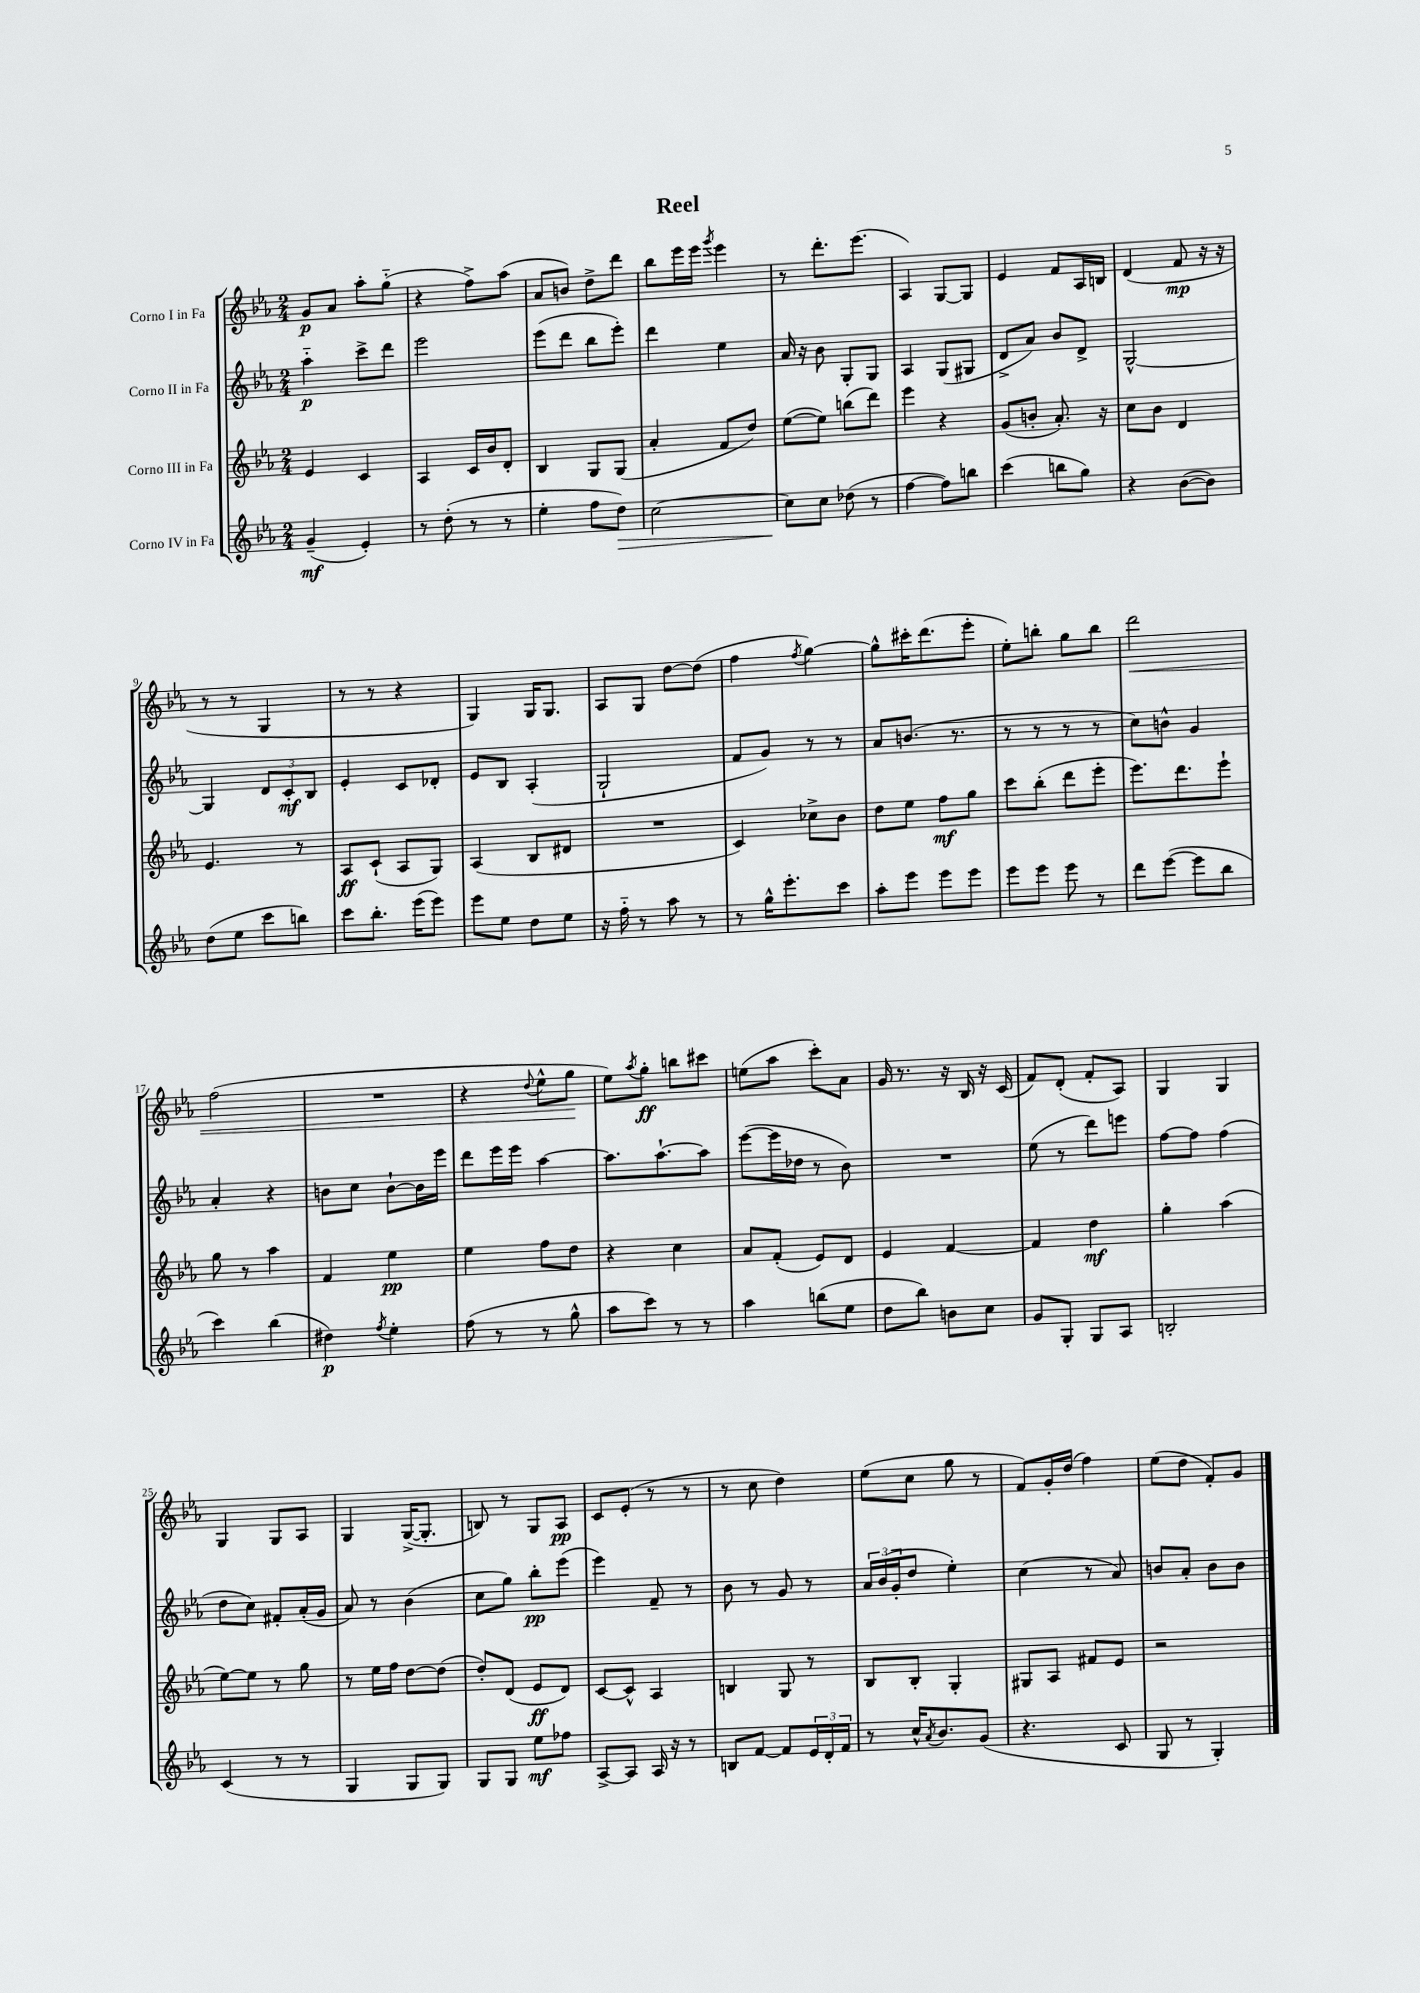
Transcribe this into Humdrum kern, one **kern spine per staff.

**kern	**dynam	**kern	**dynam	**kern	**dynam	**kern	**dynam
*part4	*part4	*part3	*part3	*part2	*part2	*part1	*part1
*staff4	*staff4	*staff3	*staff3	*staff2	*staff2	*staff1	*staff1
*I"Corno IV in Fa	*	*I"Corno III in Fa	*	*I"Corno II in Fa	*	*I"Corno I in Fa	*
*clefG2	*	*clefG2	*	*clefG2	*	*clefG2	*
*k[b-e-a-]	*	*k[b-e-a-]	*	*k[b-e-a-]	*	*k[b-e-a-]	*
*M2/4	*	*M2/4	*	*M2/4	*	*M2/4	*
=1	=1	=1	=1	=1	=1	=1	=1
(4g~/	mf	4e-/	.	4aa-\	p	8g/L	p
.	.	.	.	.	.	8a-/J	.
4e-'/)	.	4c/	.	8ccc^\L	.	8aa-'\L	.
.	.	.	.	8ddd\J	.	(8gg\J	.
=2	=2	=2	=2	=2	=2	=2	=2
8r	.	4A-/	.	2eee-\	.	4r	.
(8dd'\	.	.	.	.	.	.	.
8r	.	16c/LL	.	.	.	8ff^\L)	.
.	.	16b-/J	.	.	.	.	.
8r	.	8d'/J	.	.	.	(8aa-\J	.
=3	=3	=3	=3	=3	=3	=3	=3
4ee-'\	.	4B-/	.	(8eee-\L	.	8a-/L	.
.	.	.	.	8ddd\J	.	8bn/J)	.
8ff\L	.	8G/L	.	8bb-\L	.	8dd^\L	.
!	!LO:HP:b	!	!	!	!	!	!
8dd\J)	>	(8G/J	.	8eee-'\J)	.	8ddd\J	.
=4	=4	=4	=4	=4	=4	=4	=4
[2cc\	.	4a-'/	.	4ddd\	.	8bb-\L	.
.	.	.	.	.	.	16eee-\L	.
.	.	.	.	.	.	16eee-\JJ	.
.	.	.	.	.	.	8qggg/	.
.	.	8f/L	.	4ee-\	.	4eee-\	.
.	.	8dd/J)	.	.	.	.	.
=5	=5	=5	=5	=5	=5	=5	=5
8cc\L]	.	([8ee-\L	.	16a-/	.	8r	.
.	.	.	.	16r	.	.	.
8cc\J	]	8ee-\J])	.	8b-\	.	8.ddd'\L	.
(8dd-X\	.	(8bbn\L	.	8G'/L	.	.	.
.	.	.	.	.	.	(8.eee-\J	.
8r	.	8ddd\J)	.	8G/J	.	.	.
=6	=6	=6	=6	=6	=6	=6	=6
[4ff\	.	4eee-\	.	4A-/	.	4A-/)	.
8ff\L])	.	4r	.	(8G/L	.	[8G/L	.
8bbn\J	.	.	.	8G#X/J	.	8G/J]	.
=7	=7	=7	=7	=7	=7	=7	=7
(4ccc\	.	(8g/L	.	8d^/L	.	4e-/	.
.	.	8bn'/J	.	8a-/J)	.	.	.
8bbn\L	.	8.a-'/)	.	8b-/L	.	8f/L	.
8gg\J)	.	.	.	8d^/J	.	16A-/L	.
.	.	16r	.	.	.	16Bn/JJ	.
=8	=8	=8	=8	=8	=8	=8	=8
4r	.	8cc\L	.	[2G^^/	.	(4d/	.
.	.	8b-\J	.	.	.	.	.
([8b-\L	.	4d/	.	.	.	8f/	mp
8b-\J])	.	.	.	.	.	16r	.
.	.	.	.	.	.	16r	.
!!LO:LB:g=z
=9	=9	=9	=9	=9	=9	=9	=9
(8dd\L	.	4.e-/	.	4G/]	.	8r	.
8ee-\J	.	.	.	.	.	8r	.
8ccc\L	.	.	.	12d/L	.	4G/	.
.	.	.	.	12c'/	mf	.	.
8bbn\J)	.	8r	.	.	.	.	.
.	.	.	.	12B-/J	.	.	.
=10	=10	=10	=10	=10	=10	=10	=10
8ccc\L	.	8A-/L	ff	4e-'/	.	8r	.
8.bb-'\J	.	(8c`/J	.	.	.	8r	.
.	.	8A-/L	.	8c/L	.	4r	.
(16eee-\KL	.	.	.	.	.	.	.
8eee-\J)	.	8G/J)	.	8d-X'/J	.	.	.
=11	=11	=11	=11	=11	=11	=11	=11
8eee-\L	.	(4A-/	.	8e-/L	.	4G/)	.
8ee-\J	.	.	.	8B-/J	.	.	.
8dd\L	.	8B-/L	.	(4A-'/	.	16G/KL	.
.	.	.	.	.	.	8.G/J	.
8ee-\J	.	8d#X/J	.	.	.	.	.
=12	=12	=12	=12	=12	=12	=12	=12
16r	.	2r	.	2G`/	.	8A-/L	.
16ff\	.	.	.	.	.	.	.
8r	.	.	.	.	.	8G/J	.
8aa-\	.	.	.	.	.	[8dd\L	.
8r	.	.	.	.	.	(8dd\J]	.
=13	=13	=13	=13	=13	=13	=13	=13
8r	.	4c/)	.	8f/L	.	4ff\	.
16gg^^\KL	.	.	.	8g/J)	.	.	.
8.eee-'\	.	.	.	.	.	.	.
.	.	.	.	.	.	8qff/	.
.	.	8cc-X^\L	.	8r	.	[4gg\)	.
8ccc\J	.	8b-\J	.	8r	.	.	.
=14	=14	=14	=14	=14	=14	=14	=14
8aa-'\L	.	8dd\L	.	8a-/L	.	8gg^^\L]	.
8eee-\J	.	8ee-\J	.	(8.bn/J	.	16ccc#X'\K	.
.	.	.	.	.	.	(8.ddd\	.
8eee-\L	.	8ff\L	mf	.	.	.	.
.	.	.	.	8.r	.	.	.
8eee-\J	.	8gg\J	.	.	.	8eee-'\J	.
=15	=15	=15	=15	=15	=15	=15	=15
8eee-\L	.	8ccc\L	.	8r	.	8ee-'\L)	.
8eee-\J	.	(8bb-'\J	.	8r	.	8bbn'\J	.
8eee-\	.	8ddd\L	.	8r	.	8gg\L	.
8r	.	8eee-'\J	.	8r	.	8bb\J	.
=16	=16	=16	=16	=16	=16	=16	=16
!	!	!	!	!	!	!	!LO:HP:b
8ddd\L	.	8.eee-\L)	.	8cc\L)	.	2ddd\	<
([8eee-\J	.	.	.	8bn^^\J	.	.	.
.	.	8.ddd\	.	.	.	.	.
8eee-\L]	.	.	.	4g/	.	.	.
8bb-\J	.	8eee-`\J	.	.	.	.	.
!!LO:LB:g=z
=17	=17	=17	=17	=17	=17	=17	=17
4ccc\)	.	8gg\	.	4a-'/	.	(2ff\	.
.	.	8r	.	.	.	.	.
(4bb-\	.	4aa-\	.	4r	.	.	.
=18	=18	=18	=18	=18	=18	=18	=18
4dd#X\)	p	4f/	.	8bn\L	.	2r	.
.	.	.	.	8cc\J	.	.	.
8qff/	.	.	.	.	.	.	.
4ee-'\	.	4ee-\	pp	[8b`\L	.	.	.
.	.	.	.	16b\L]	.	.	.
.	.	.	.	16eee-\JJ	.	.	.
=19	=19	=19	=19	=19	=19	=19	=19
(8ff\	.	4ee-\	.	8ddd\L	.	4r	.
8r	.	.	.	16eee-\L	.	.	.
.	.	.	.	16eee-\JJ	.	.	.
.	.	.	.	.	.	8qqdd/	.
8r	.	8ff\L	.	[4aa-\	.	8ee-^^\L	.
8gg^^\	.	8dd\J	.	.	.	8gg\J	.
.	.	.	.	.	.	.	[
=20	=20	=20	=20	=20	=20	=20	=20
8aa-\L	.	4r	.	8.aa-\L]	.	8ee-\L)	.
.	.	.	.	.	.	8qaa-/	.
8ccc\J)	.	.	.	.	.	8gg'\J	ff
.	.	.	.	[8.aa-`\	.	.	.
8r	.	4cc\	.	.	.	8bbn\L	.
8r	.	.	.	8aa-\J]	.	8ccc#X\J	.
=21	=21	=21	=21	=21	=21	=21	=21
4aa-\	.	8a-/L	.	([8eee-\L	.	(8een\L	.
.	.	(8f'/J	.	16eee-\L]	.	8aa-\J	.
.	.	.	.	16dd-X\JJ	.	.	.
(8bbn\L	.	8e-/L)	.	8r	.	8ccc'\L)	.
8ee-\J	.	8d/J	.	8b-\)	.	8a-\J	.
=22	=22	=22	=22	=22	=22	=22	=22
8dd\L	.	4e-/	.	2r	.	16g/	.
.	.	.	.	.	.	8.r	.
8bb-\J)	.	.	.	.	.	.	.
8bn\L	.	[4f/	.	.	.	16r	.
.	.	.	.	.	.	16B-/	.
8cc\J	.	.	.	.	.	16r	.
.	.	.	.	.	.	(16c/	.
=23	=23	=23	=23	=23	=23	=23	=23
8g/L	.	4f/]	.	(8ee-\	.	8f/L)	.
8G'/J	.	.	.	8r	.	(8d'/J	.
8G/L	.	4dd\	mf	8ddd\L)	.	8f'/L	.
8A-/J	.	.	.	8eeen\J	.	8A-/J)	.
=24	=24	=24	=24	=24	=24	=24	=24
2Bn'/	.	4gg'\	.	[8ff\L	.	4G/	.
.	.	.	.	8ff\J]	.	.	.
.	.	(4aa-\	.	(4ff\	.	4G/	.
!!LO:LB:g=z
=25	=25	=25	=25	=25	=25	=25	=25
(4c/	.	[8ee-\L)	.	8dd\L	.	4G/	.
.	.	8ee-\J]	.	8cc\J)	.	.	.
8r	.	8r	.	8f#X'/L	.	8G/L	.
8r	.	8gg\	.	(16a-'/L	.	8A-/J	.
.	.	.	.	16g/JJ	.	.	.
=26	=26	=26	=26	=26	=26	=26	=26
4G/	.	8r	.	8a-/)	.	4G/	.
.	.	16ee-\LL	.	8r	.	.	.
.	.	16ff\JJ	.	.	.	.	.
8G/L	.	[8dd\L	.	(4b-\	.	([16G^/KL	.
.	.	.	.	.	.	8.G'/J]	.
8G/J)	.	(8dd\J]	.	.	.	.	.
=27	=27	=27	=27	=27	=27	=27	=27
8G/L	.	8dd'/L)	.	8cc\L	.	8Bn/)	.
8G/J	.	(8d/J	.	8gg\J)	.	8r	.
8ee-\L	mf	8e-/L	ff	8bb-'\L	pp	8G/L	.
8ff-X\J	.	8d/J)	.	(8eee-\J	.	8A-/J	pp
=28	=28	=28	=28	=28	=28	=28	=28
[8A-^/L	.	[8c/L	.	4eee-\)	.	8c/L	.
8A-/J]	.	8c^^/J]	.	.	.	(8e-'/J	.
16A-/	.	4A-/	.	8f~/	.	8r	.
16r	.	.	.	.	.	.	.
8r	.	.	.	8r	.	8r	.
=29	=29	=29	=29	=29	=29	=29	=29
8Bn/L	.	4Bn/	.	8b-\	.	8r	.
[8f/J	.	.	.	8r	.	8cc\	.
8f/L]	.	8G/	.	8g/	.	4dd\)	.
24e-/L	.	8r	.	8r	.	.	.
24d'/	.	.	.	.	.	.	.
24f/JJ	.	.	.	.	.	.	.
=30	=30	=30	=30	=30	=30	=30	=30
8r	.	8B-/L	.	24a-/LL	.	(8ee-\L	.
.	.	.	.	(24b-/	.	.	.
.	.	.	.	24g'/J	.	.	.
16cc^^/KL	.	8B-'/J	.	8dd/J	.	8cc\J	.
8qa-/	.	.	.	.	.	.	.
8.b-/	.	.	.	.	.	.	.
.	.	4G'/	.	4ee-'\)	.	8gg\	.
(8g/J	.	.	.	.	.	8r	.
=31	=31	=31	=31	=31	=31	=31	=31
4.r	.	8G#X/L	.	(4cc\	.	8f/L)	.
.	.	8A-/J	.	.	.	16g'/L	.
.	.	.	.	.	.	(16dd/JJ	.
.	.	8f#X/L	.	8r	.	4ff\)	.
8c/	.	8e-/J	.	8a-/)	.	.	.
=32	=32	=32	=32	=32	=32	=32	=32
8G/	.	2r	.	8bn/L	.	(8ee-\L	.
8r	.	.	.	8a-'/J	.	8dd\J	.
4G'/)	.	.	.	8b\L	.	8f'/L)	.
.	.	.	.	8b\J	.	8g/J	.
==	==	==	==	==	==	==	==
*-	*-	*-	*-	*-	*-	*-	*-
